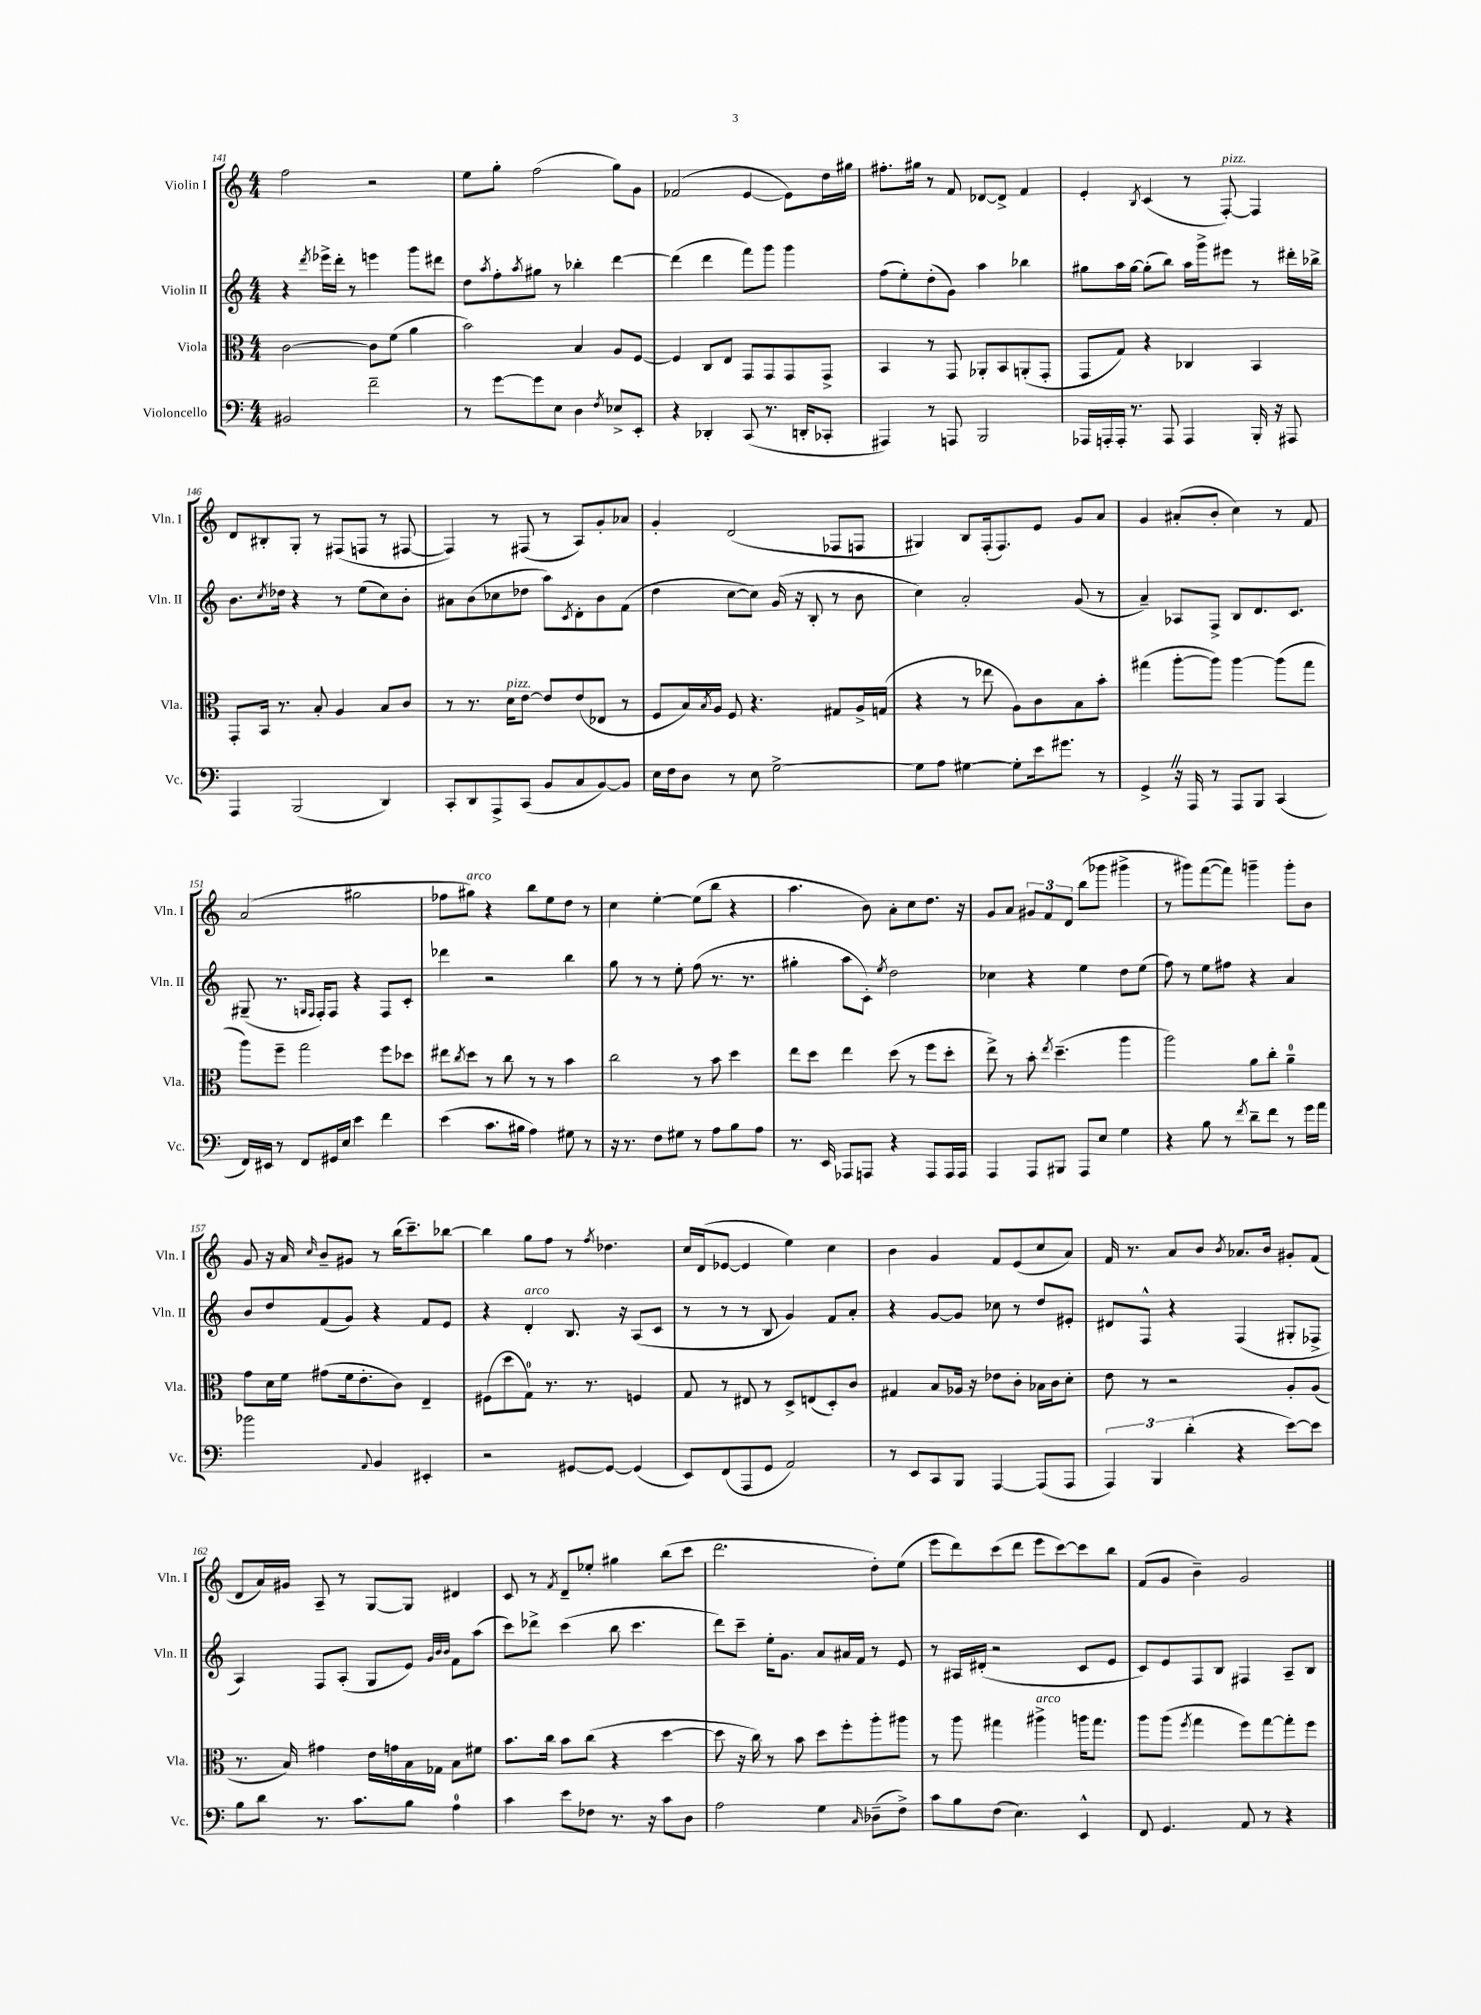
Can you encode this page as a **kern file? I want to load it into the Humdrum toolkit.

**kern	**kern	**kern	**kern
*staff4	*staff3	*staff2	*staff1
*clefF4	*clefC3	*clefG2	*clefG2
*k[]	*k[]	*k[]	*k[]
*M4/4	*M4/4	*M4/4	*M4/4
2BB#	[2c	4r	2ff
.	.	8qddd	.
.	.	16eee-^	.
.	.	16ddd'	.
.	.	8r	.
2f~	8c]	4eee	2r
.	(8f	.	.
.	4a	8ggg	.
.	.	8ddd#	.
=	=	=	=
8r	2b)	8dd	8ee
.	.	8qaa	.
[8g	.	8ff'	8gg'
.	.	8qaa	.
8g]	.	8gg#	(2ff
8E	.	8r	.
4D	4B	4bb-'	.
8qF	.	.	.
8E-^	8A	[4ddd	8gg)
8EE'	[8F	.	8g
=	=	=	=
4r	4F]	(4ddd]	(2f-
4DD-'	8C	4ddd	.
.	8E	.	.
(8CC	8GG	8fff)	[4e
8.r	8GG	8ggg	.
.	8GG	4ggg	8e])
16DD'	.	.	.
8CC-'	8GG^	.	16dd
.	.	.	16gg#
=	=	=	=
4AAA#)	4BB	(8ff	8.ff#'
.	.	8ee')	.
.	.	.	16gg#
8r	8r	(8dd'	8r
8AAA	8GG	8g)	8f
2BBB	8AA-'	4aa	[8d-
.	8BB	.	8d-^]
.	(8AA'	4bb-	4f
.	8GG'	.	.
=	=	=	=
16AAA-	8GG	8gg#	4e'
16AAA'	.	.	.
16AAA'	8G)	16aa	.
8.r	.	[16gg#	.
.	.	.	8qB
.	4r	(8gg#']	(4c
8AAA	.	8bb)	.
4AAA	4C-	16aa	8r
.	.	16ggg^	.
.	.	8eee#	[8F')
16BBB'	4BB	8r	4F]
16r	.	.	.
8AAA#	.	16ddd#'	.
.	.	16bb-^	.
=	=	=	=
4AAA	8GG'	8.b	8d
.	16BB	.	8B#'
.	.	8qcc	.
.	8.r	16dd-	.
(2BBB	.	4r	8G'
.	8B'	.	8r
.	4A	8r	(8F#
.	.	(8ee	8F
4DD)	8B	8cc)	8r
.	8c	8b'	[8F#
=	=	=	=
8CC'	8r	8a#	4F#])
8DD	8.r	(8b	.
8AAA^	.	8cc-	8r
.	16d	.	.
(8CC	[8e	8dd-	(8F#
8BB	8e]	8aa)	8r
.	.	8qc	.
8C	(8e	8d'	8A)
[8BB)	8E-	8b	8g'
8BB]	8r	(8f	8a-
=	=	=	=
16E	8F	4dd	4g'
16F	.	.	.
8D	16B)	.	.
.	8qB	.	.
.	16A	.	.
8r	8F	[8cc	(2d
8E	4.r	8cc])	.
[2G^	.	(16g	.
.	.	16r	.
.	.	8B'	.
.	8G#	8r	8F-
.	16A^	8b	8F
.	(16G	.	.
=	=	=	=
8G]	4r	4cc)	4G#)
8A	.	.	.
[4G#	8r	2a'	8B
.	8ee-	.	(16F'
.	.	.	8.F)
8G#']	8A)	.	.
16e	8c	.	8e
8.g#	.	.	.
.	8B	(8g	8g
8r	8b'	8r	8a
=	=	=	=
4GG^	(4gg#	4a~)	4g
16r	[8aa'	8A-	(8a#'
16AAA	.	.	.
8r	8aa])	8F^	8b'
8AAA	[4aa	8B	4cc)
8BBB	.	8.d	.
(4CC	(8aa]	.	8r
.	.	8.c	.
.	8gg#	.	8f
=	=	=	=
16FF)	8aa)	(8G#~	(2a
16EE#	.	.	.
8r	8ff~	8.r	.
8FF	2gg	.	.
.	.	16qqG	.
.	.	16qqF	.
.	.	16F')	.
16GG#	.	8F	.
16E	.	.	.
4e	.	4r	2gg#
4f	8ff	8F	.
.	8dd-	8c'	.
=	=	=	=
(4e	8ee#	4ddd-	8ff-
.	8qcc	.	.
.	8dd	.	8gg#)
8.c	8r	2r	4r
.	8cc	.	.
16B#	.	.	.
4A)	8r	.	8bb
.	8r	.	8ee
8G#	4b	4bb	8dd
8r	.	.	8r
=	=	=	=
16r	2cc	8gg	4cc
8.r	.	.	.
.	.	8r	.
8F	.	8r	[4ee'
8G#	.	8ee'	.
8r	8r	(8ff	(8ee]
8A	8b	8.r	8bb
8B	4dd	.	4r
.	.	8.r	.
8A	.	.	.
=	=	=	=
8.r	8ee	4gg#'	4.aa
.	8dd	.	.
16EE	.	.	.
8AAA-	4ee	8aa	.
8AAA	.	8c')	8b)
.	.	8qee	.
4r	(8dd	2dd	8a'
.	8r	.	8cc
8AAA	8ff	.	8.dd
16AAA	8dd'	.	.
16AAA	.	.	16r
=	=	=	=
4AAA	8ee^)	4cc-	8g
.	8r	.	8a
8AAA	8b'	4r	12g#
.	.	.	12f
.	8qee	.	.
8BBB#	(4.dd~	.	.
.	.	.	12d
8AAA	.	4ee	(8bb
8E	.	.	8ggg-
4G	4aa	8dd	4ggg#^
.	.	(8ee	.
=	=	=	=
4r	2aa)	8ff)	8r
.	.	8r	8ggg#)
8B	.	8ee	([8fff
8r	.	8ff#	8fff])
8qf	.	.	.
8d~	8a	4r	4ggg~
8f	8cc'	.	.
8r	4a~	4a	8ggg'
16g	.	.	8b
16a	.	.	.
=	=	=	=
2b-	8g	8b	8g
.	16d	8dd	16r
.	16f	.	16a
.	.	.	16qqcc
.	(8g#	(8f	8b~
.	16f	8g)	8g#
.	8.e'	.	.
8qqAA	.	.	.
4BB	.	4r	8r
.	8c)	.	(16bb
.	.	.	8.ccc~)
4EE#'	4E~	8f	.
.	.	8e	[8bb-
=	=	=	=
2r	(8F#	4r	4bb-]
.	8dd	.	.
.	8G)	4d'	8gg
.	8.r	.	8ff
[8GG#	.	8.B	8r
.	8.r	.	.
.	.	.	8qff
8GG#_	.	.	4.dd-
.	.	16r	.
(4GG#]	4F	(8A	.
.	.	8c	.
=	=	=	=
8EE)	8G	8r	16cc
.	.	.	(16d
(8FF	8r	8r	[8e-
8AAA	8E#	8r	4e-]
8GG	8r	8B	.
2AA)	8D^	4g)	4ee)
.	(8E	.	.
.	8D')	8f	4cc
.	8c	8a'	.
=	=	=	=
8r	4G#	4r	4b
8EE	.	.	.
8CC	8B	[8g	4g
8BBB	16A-	8g]	.
.	16r	.	.
[4AAA	8e-	8cc-	8f
.	8c'	8r	(8e
(8AAA]	16B-	8dd	8cc
.	16c	.	.
8AAA	8d'	8e#'	8a)
=	=	=	=
6AAA)	8e	8d#	16f
.	.	.	8.r
.	8r	8F^^	.
6BBB	.	.	.
.	2r	4r	8a
(6d'	.	.	.
.	.	.	8b
.	.	.	8qb
4r	.	(4F	8.a-
.	.	.	16b
[8e)	8A'	8G#'	8g#'
8e]	(8A	8F-^	(8f
=	=	=	=
8B	8.r	4A)	8d
8d	.	.	16a)
.	16B)	.	16g#
8.r	4g#	8F	8A~
.	.	(8A'	8r
8.c	.	.	.
.	16e	8G	[8G
.	16g	.	.
8B	16B	8e)	8G]
.	16G-	.	.
.	.	32qqg	.
.	.	32qqb	.
.	.	32qqb	.
4A	8B	8f	4d#
.	8f#	(8aa	.
=	=	=	=
4c	8.b	8ccc)	8c
.	.	8ddd-^	8r
.	16cc	.	.
.	.	.	8qf
8e	8b	(4ccc	8d~
8F-	(8cc	.	8ee-'
8.r	4r	8bb	4gg#
.	.	4.ccc	.
16r	.	.	.
8c	[4dd	.	(8bb
8D	.	.	8ccc
=	=	=	=
2A	8dd]	8ddd)	2.ddd
.	16r	8ccc~	.
.	16cc)	.	.
.	8r	16ee'	.
.	.	8.g	.
.	8b	.	.
4G	8dd	8a	.
.	8ff'	16a#	.
.	.	16f	.
16qqC	.	.	.
(8D-~	8aa'	8r	8dd')
8F^)	8aa#	8e	(8ee
=	=	=	=
8c	8r	8r	8eee
8B	8aa	16A#	8ddd)
.	.	(16d#'	.
(8F	4gg#	2r	(8ccc
4.E)	.	.	8ddd
.	4aa#^	.	8eee
.	.	.	[8ccc)
4EE^^	16aa	8c	8ccc]
.	8.gg#	.	.
.	.	8e	8bb
=	=	=	=
8FF	8aa	8c)	(8f
4.GG	(8aa	8e	8g
.	8qff	.	.
.	4gg	8F	4b~)
.	.	8B	.
8AA	8ff)	4F#	2g
8r	[8gg	.	.
4r	8gg']	8A~	.
.	8ff	8B	.
==	==	==	==
*-	*-	*-	*-
